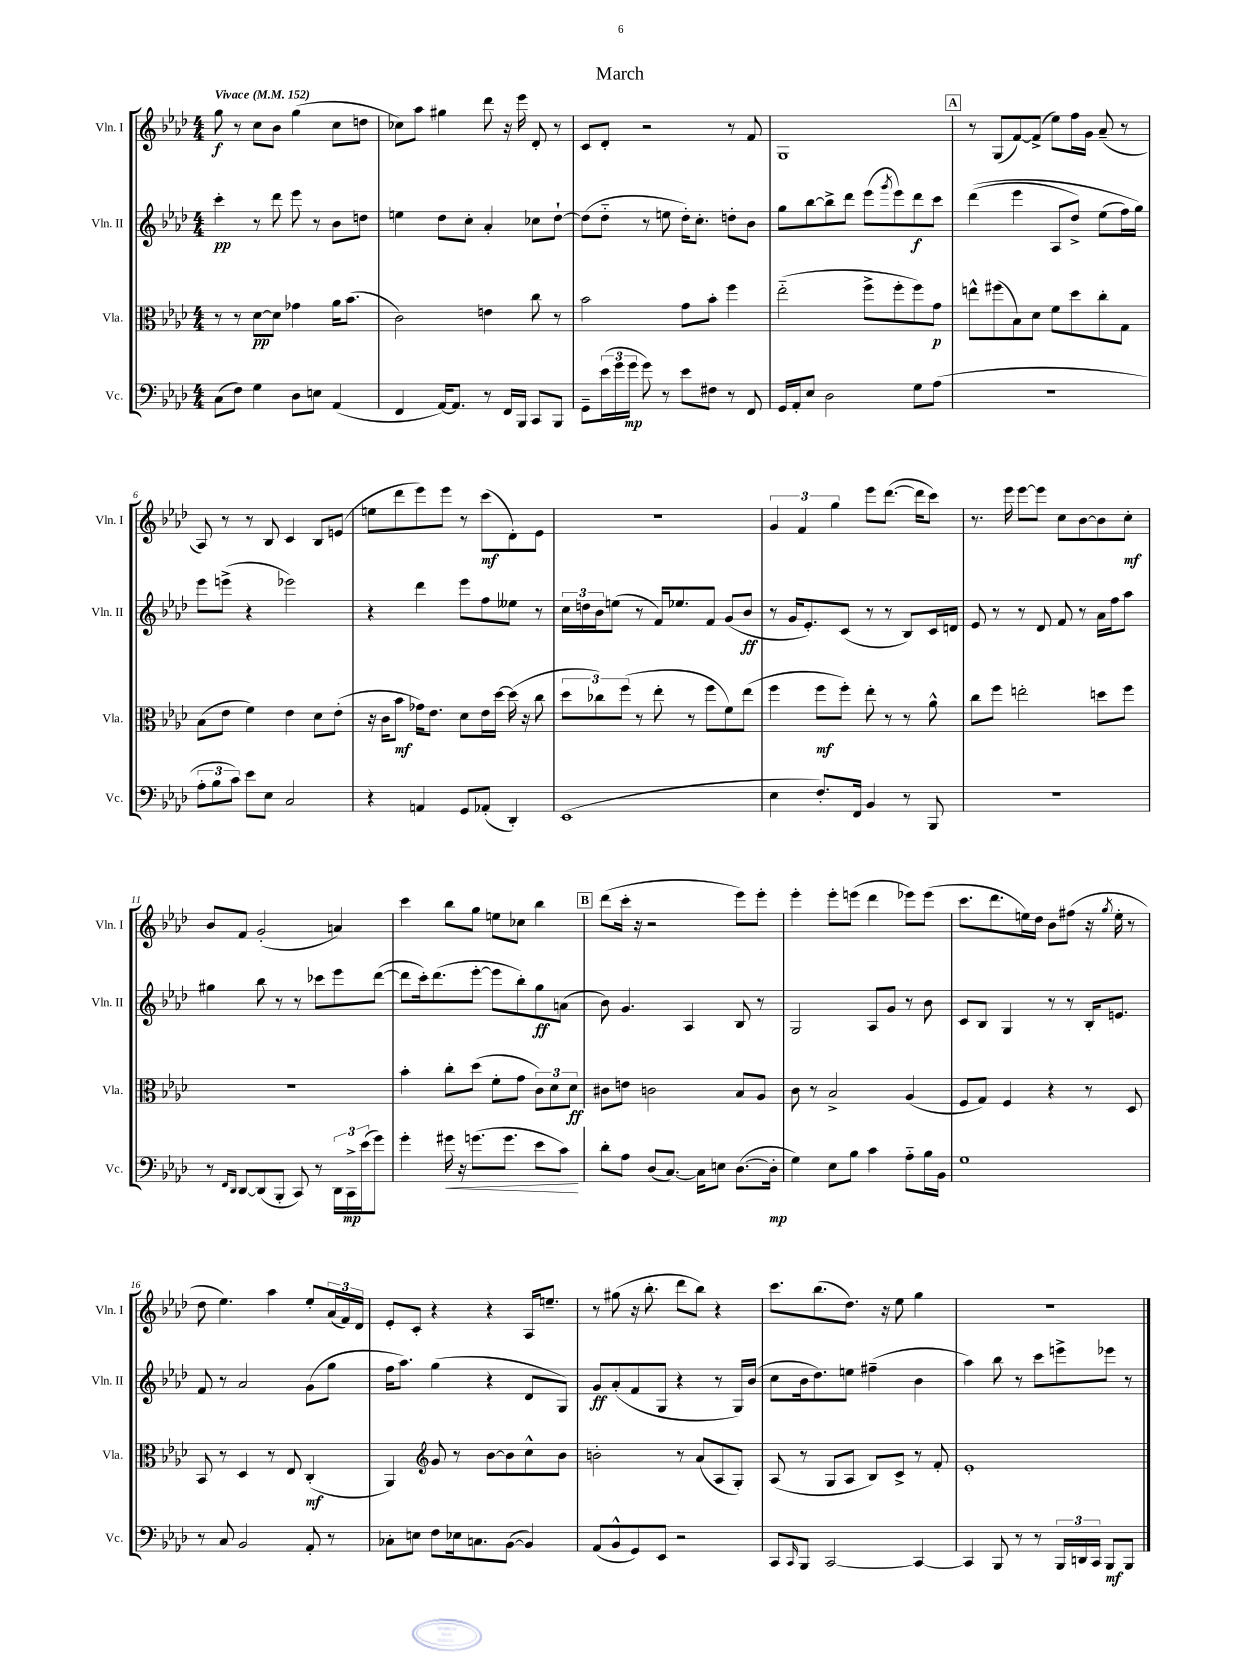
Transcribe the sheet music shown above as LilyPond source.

\header { title = "March" }
<<
\new StaffGroup <<
\new Staff = "s0" \with { instrumentName = "Vln. I" shortInstrumentName = "Vln. I" } {
    \clef treble \key aes \major \numericTimeSignature \time 4/4 \tempo "Vivace" 4 = 152
    g''8\f r8 c''8 bes'8 g''4( c''8 d''8 |
    ces''8) aes''8 gis''4 des'''8 r16 ees'''16 des'8-. r8 |
    c'8 des'8-. r2 r8 f'8 |
    g1 |
    \mark \markup { \box "A" } r8 g8( f'8~) f'8->( ees''8) f''16 g'16 aes'8--( r8 |
    aes8) r8 r8 bes8 c'4 bes8 e'8( |
    e''8 des'''8 ees'''8) ees'''8 r8 c'''8\mf( des'8-.) ees'8 |
    r1 |
    \tuplet 3/2 { g'4 f'4 g''4 } ees'''8 des'''8.~( des'''16 c'''8) |
    r8. ees'''16 ees'''8~ ees'''8 c''8 bes'8~ bes'8 c''8-.\mf |
    bes'8 f'8 g'2-.( a'4) |
    c'''4 bes''8 g''8 e''8 ces''8 bes''4 |
    \mark \markup { \box "B" } des'''8( c'''16-. r16 r2 ees'''8) ees'''8-. |
    ees'''4-. ees'''8-. e'''8( des'''4 ees'''8) ees'''8( |
    c'''8. des'''8. e''16) des''16 bes'8 fis''8( r16 \acciaccatura { g''8 } e''16-. r8 |
    des''8 ees''4.) aes''4 ees''8-. \tuplet 3/2 { aes'16( f'16) des'16 } |
    ees'8-. c'8-. r4 r4 aes16 e''8.-- |
    r8 gis''8( r16 bes''8.-. des'''8 bes''8) r4 |
    c'''8. bes''8.( des''8.) r16 ees''8 g''4 |
    R1 \bar "|." |
}
\new Staff = "s1" \with { instrumentName = "Vln. II" shortInstrumentName = "Vln. II" } {
    \clef treble \key aes \major \numericTimeSignature \time 4/4
    c'''4-.\pp r8 des'''8 ees'''8 r8 bes'8 d''8 |
    e''4 des''8 c''8-. aes'4-. ces''8 des''8~-! |
    des''8( des''8-_ r8 e''8 des''16-.) c''8.-. d''8-. bes'8 |
    g''8 bes''8~ bes''8-> des'''8 ees'''8( \acciaccatura { g'''8 } ees'''8) des'''8\f c'''8 |
    \mark \markup { \box "A" } des'''4(\( ees'''4 aes8 des''8->) ees''8( f''16) g''16\) |
    ees'''8 e'''8->( r4 ees'''2) |
    r4 des'''4 ees'''8 f''8 eeses''8 r8 |
    \tuplet 3/2 { c''16 d''16 bes'16 } e''8( r8 f'16) ees''8. f'8 g'8( bes'8\ff |
    r8 g'16 ees'8.-.) c'8( r8 r8 bes8) c'16 d'16 |
    ees'8 r8 r8 des'8 f'8 r8 aes'16 f''16 aes''8 |
    gis''4 bes''8 r8 r8 ces'''8 ees'''8 des'''8~( |
    des'''8 c'''16-.) des'''8.( ees'''8~-. ees'''8 bes''8-.) g''8\ff a'8( |
    \mark \markup { \box "B" } bes'8) g'4. aes4 bes8 r8 |
    g2 aes8 g'8 r8 bes'8 |
    c'8 bes8 g4 r8 r8 bes16-. e'8. |
    f'8 r8 aes'2 g'8( g''8 |
    f''16 aes''8.) g''4( r4 des'8 g8) |
    g'8\ff aes'8-.( f'8 g8 r4 r8 g16) bes'16( |
    c''8 bes'16 des''8.) e''8 fis''4--( bes'4 |
    aes''4) bes''8 r8 c'''8 e'''8-> ees'''8 r8 \bar "|." |
}
\new Staff = "s2" \with { instrumentName = "Vla." shortInstrumentName = "Vla." } {
    \clef alto \key aes \major \numericTimeSignature \time 4/4
    r8 r8 des'8~\pp des'8 ges'4 aes'16 bes'8.( |
    c'2) e'4 c''8 r8 |
    bes'2 g'8 bes'8-. f''4 |
    ees''2-_( f''8-> f''8-. f''8) g'8\p |
    \mark \markup { \box "A" } e''8-^ fis''8( bes8) des'8 f'8 des''8 c''8-. g8 |
    bes8( ees'8 f'4) ees'4 des'8 ees'8-.( |
    r16 c'16 bes'8\mf ges'16) ees'8. des'8 ees'16 des''16~ des''16( r16 c''8 |
    \tuplet 3/2 { des''8 ces''8) f''8( } r8 ees''8-. r8 f''8 f'8) ees''8( |
    f''4 f''8\mf f''8-.) ees''8-. r8 r8 aes'8-^ |
    c''8 f''8 e''2-. d''8 f''8 |
    R1 |
    bes'4-. c''8-. des''8( f'8-. g'8 \tuplet 3/2 { c'8) des'8 des'8\ff } |
    \mark \markup { \box "B" } cis'8 e'8 c'2 bes8 aes8 |
    c'8 r8 bes2-> aes4( |
    f8 g8) f4 r4 r8 des8 |
    bes,8 r8 des4 r8 ees8 c4-.\mf( |
    aes,4) \clef treble g'8 r8 bes'8~ bes'8 c''8-^ bes'8 |
    b'2-. r8 aes'8( aes8 g8-.) |
    aes8( r8 g8 aes8 bes8) c'8-> r8 f'8-. |
    ees'1-. \bar "|." |
}
\new Staff = "s3" \with { instrumentName = "Vc." shortInstrumentName = "Vc." } {
    \clef bass \key aes \major \numericTimeSignature \time 4/4
    c8( f8) g4 des8 e8 aes,4( |
    f,4 aes,16~) aes,8. r8 f,16 bes,,16 c,8 bes,,8 |
    g,8-- \tuplet 3/2 { ees'16( g'16 g'16\mp } g'8) r8 ees'8 fis8 r8 f,8 |
    g,16 aes,16-. ees8 des2 g8 aes8( |
    \mark \markup { \box "A" } R1 |
    \tuplet 3/2 { aes8-. bes8 c'8) } ees'8 ees8 c2 |
    r4 a,4 g,8 aes,8-.( des,4-.) |
    ees,1( |
    ees4 f8.-.) f,16 bes,4 r8 bes,,8 |
    R1 |
    r8 \grace { f,16 des,16 } des,8~ des,8( bes,,8-. c,8) r8 \tuplet 3/2 { des,16 c,16->\mp ees'16( } g'8) |
    g'4-. gis'16\< r16 g'8.( g'8. ees'8 c'8\!) |
    \mark \markup { \box "B" } des'8-. aes8 des8( c8.~) c16 e8 des8.~( des16-.\mp |
    g4) ees8 bes8 c'4 aes8-_ bes16 bes,16 |
    g1 |
    r8 c8 bes,2 aes,8-. r8 |
    ces8-. e8 f8 ees16 c8. bes,8~( bes,4) |
    aes,8( bes,8-^ g,8) ees,8 r2 |
    c,8 \grace { c,16 } bes,,8 c,2~ c,4~ |
    c,4 bes,,8 r8 r8 \tuplet 3/2 { bes,,16 d,16 c,16 } bes,,8\mf bes,,8 \bar "|." |
}
>>
>>
